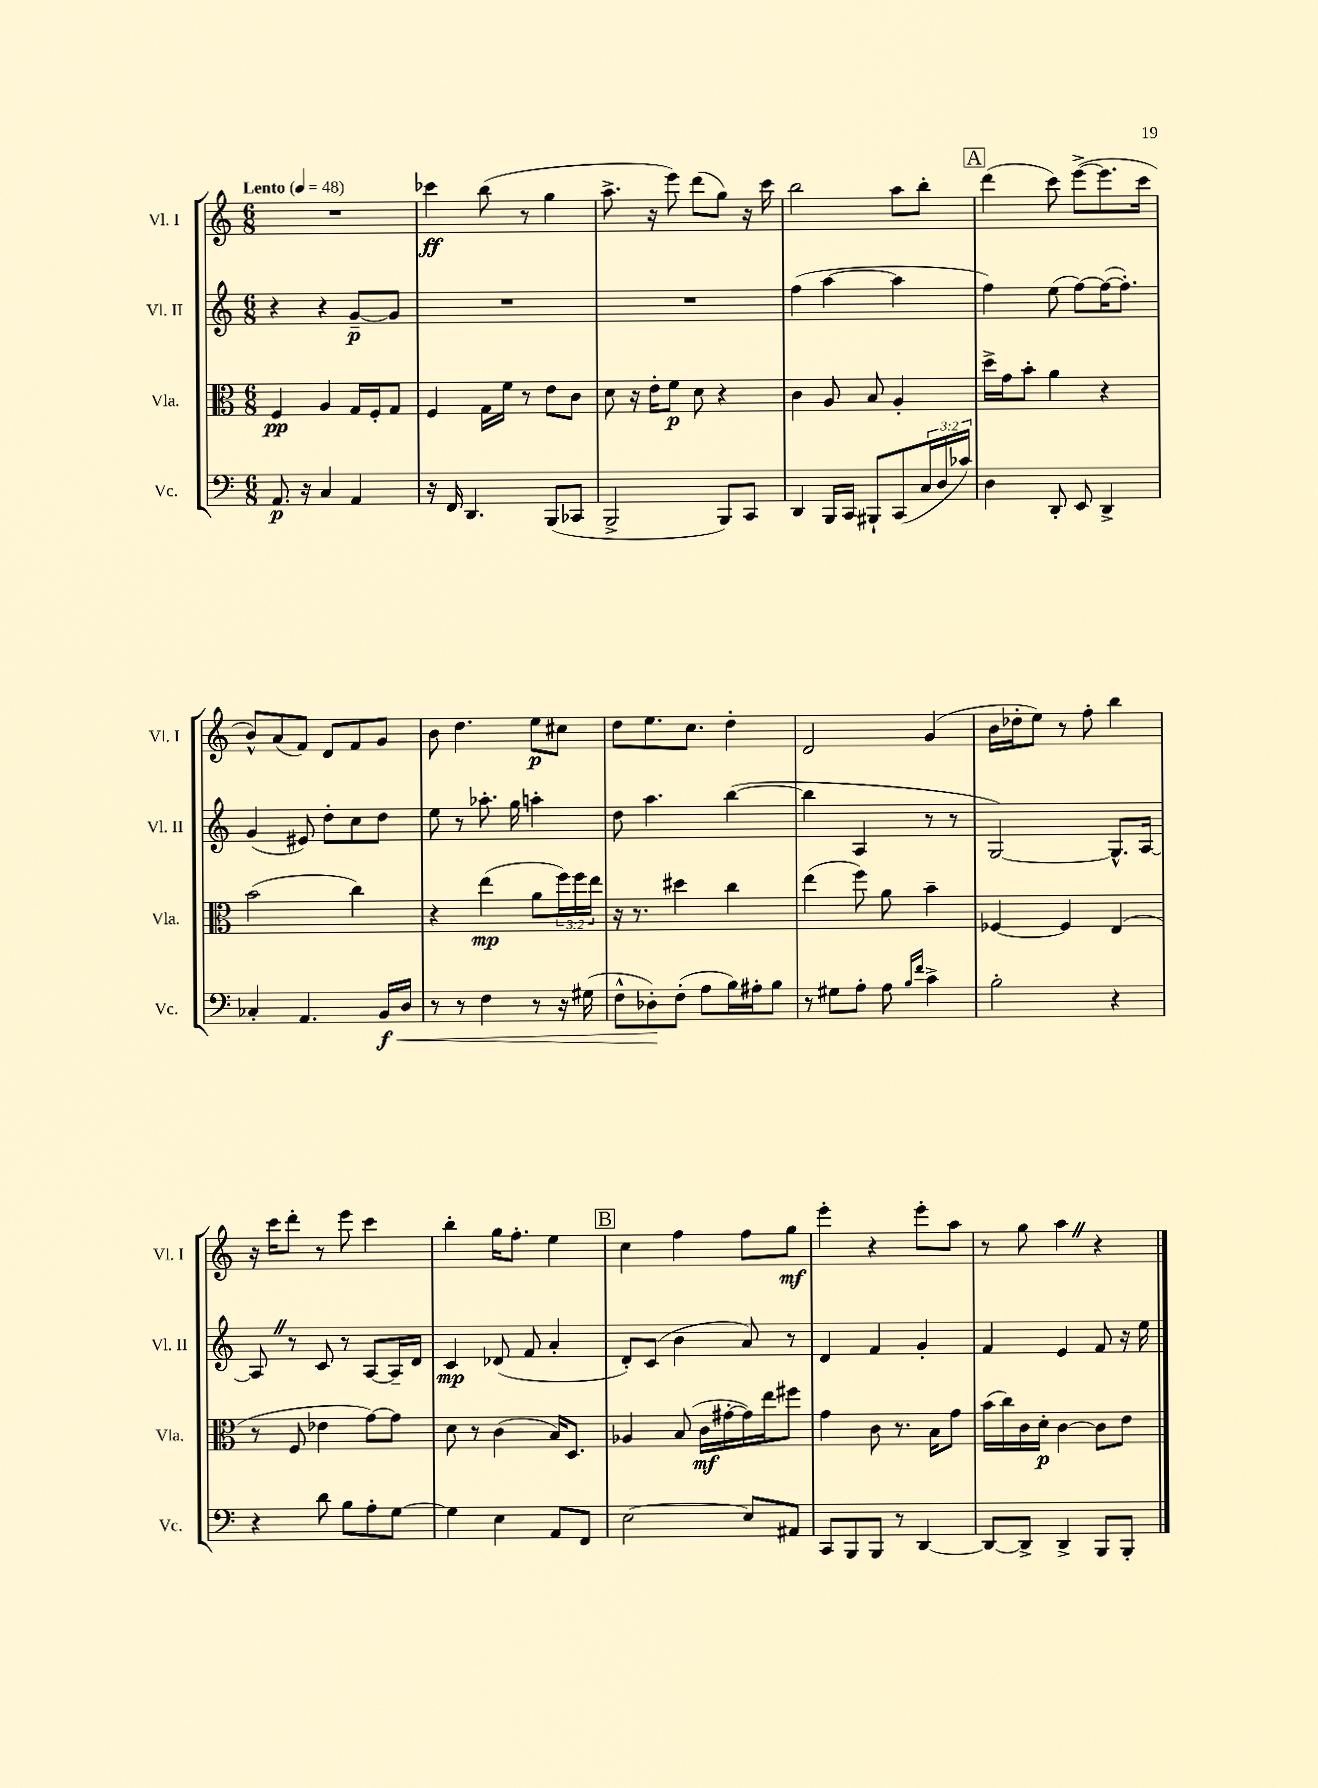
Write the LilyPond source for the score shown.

<<
\new StaffGroup <<
\new Staff = "s0" \with { instrumentName = "Vl. I" shortInstrumentName = "Vl. I" } {
    \clef treble \key c \major \numericTimeSignature \time 6/8 \tempo "Lento" 4 = 48
    R2. |
    ces'''4\ff b''8( r8 g''4 |
    a''8.-> r16 e'''8) d'''8( g''8) r16 c'''16 |
    b''2 a''8 b''8-. |
    \mark \markup { \box "A" } d'''4( c'''8) e'''8~->( e'''8. c'''16 |
    b'8-^) a'8( f'8) d'8 f'8 g'8 |
    b'8 d''4. e''8\p cis''8 |
    d''8 e''8. c''8. d''4-. |
    d'2 g'4( |
    b'16 des''16-. e''8) r8 f''8-. b''4 |
    r16 c'''16 d'''8-. r8 e'''8 c'''4 |
    b''4-. g''16 f''8.-. e''4 |
    \mark \markup { \box "B" } c''4 f''4 f''8 g''8\mf |
    e'''4-. r4 e'''8-. a''8 |
    r8 g''8 a''4 \once \override BreathingSign.text = \markup { \musicglyph "scripts.caesura.straight" } \breathe r4 \bar "|." |
}
\new Staff = "s1" \with { instrumentName = "Vl. II" shortInstrumentName = "Vl. II" } {
    \clef treble \key c \major \numericTimeSignature \time 6/8
    r4 r4 g'8~--\p g'8 |
    R2. |
    R2. |
    f''4( a''4~ a''4 |
    \mark \markup { \box "A" } f''4) e''8( f''8~) f''16~( f''8.-.) |
    g'4( eis'8) d''8-. c''8 d''8 |
    e''8 r8 aes''8.-. g''16 a''4-. |
    d''8 a''4. b''4~( |
    b''4 a4 r8 r8 |
    g2~) g8.-^ a16~ |
    a8 \once \override BreathingSign.text = \markup { \musicglyph "scripts.caesura.straight" } \breathe r8 c'8 r8 a8~ a16-- d'16 |
    c'4\mp des'8( f'8 a'4-. |
    \mark \markup { \box "B" } d'8-.) c'8( b'4 a'8) r8 |
    d'4 f'4 g'4-. |
    f'4 e'4 f'8 r16 e''16 \bar "|." |
}
\new Staff = "s2" \with { instrumentName = "Vla." shortInstrumentName = "Vla." } {
    \clef alto \key c \major \numericTimeSignature \time 6/8 \override Staff.TupletNumber.text = #tuplet-number::calc-fraction-text
    f4\pp a4 g16 f16-. g8 |
    f4 g16 f'16 r8 e'8 c'8 |
    d'8 r16 e'16-. f'8\p d'8 r4 |
    c'4 a8 b8 a4-. |
    \mark \markup { \box "A" } d''16-> g'16 b'8-. a'4 r4 |
    b'2( c''4) |
    r4 e''4\mp( a'8 \tuplet 3/2 { f''16) f''16 e''16 } |
    r16 r8. dis''4 c''4 |
    e''4( f''8) a'8 b'4-- |
    fes4~ fes4 e4( |
    r8 f8 ees'4 g'8~) g'8 |
    d'8 r8 c'4( b16) d8. |
    \mark \markup { \box "B" } aes4 b8( c'16\mf gis'16~-. gis'16) e''16 fis''8 |
    g'4 c'8 r8. b16 g'8 |
    b'16( c''16) c'16 d'16-.\p c'4~ c'8 e'8 \bar "|." |
}
\new Staff = "s3" \with { instrumentName = "Vc." shortInstrumentName = "Vc." } {
    \clef bass \key c \major \numericTimeSignature \time 6/8 \override Staff.TupletNumber.text = #tuplet-number::calc-fraction-text
    a,8.\p r16 c4 a,4 |
    r16 f,16 d,4. b,,8( ces,8 |
    b,,2-> b,,8) c,8 |
    d,4 b,,16 c,16 bis,,8-! c,8( \tuplet 3/2 { c16 d16 ces'16) } |
    \mark \markup { \box "A" } d4 d,8-. e,8 d,4-> |
    ces4-. a,4. b,16\f\< d16 |
    r8 r8 f4 r8 r16 gis16( |
    f8-^ des8-.\!) f8-.( a8 b16) ais16-. b8 |
    r8 gis8 a8-. a8 \grace { b16 f'16 } c'4-> |
    b2-. r4 |
    r4 d'8 b8 a8-. g8~ |
    g4 e4 a,8 f,8 |
    \mark \markup { \box "B" } e2~ e8 ais,8 |
    c,8 b,,8 b,,8 r8 d,4~ |
    d,8~ d,8-> d,4-> b,,8 b,,8-. \bar "|." |
}
>>
>>
\layout { \context { \Score \remove "Bar_number_engraver" } }
